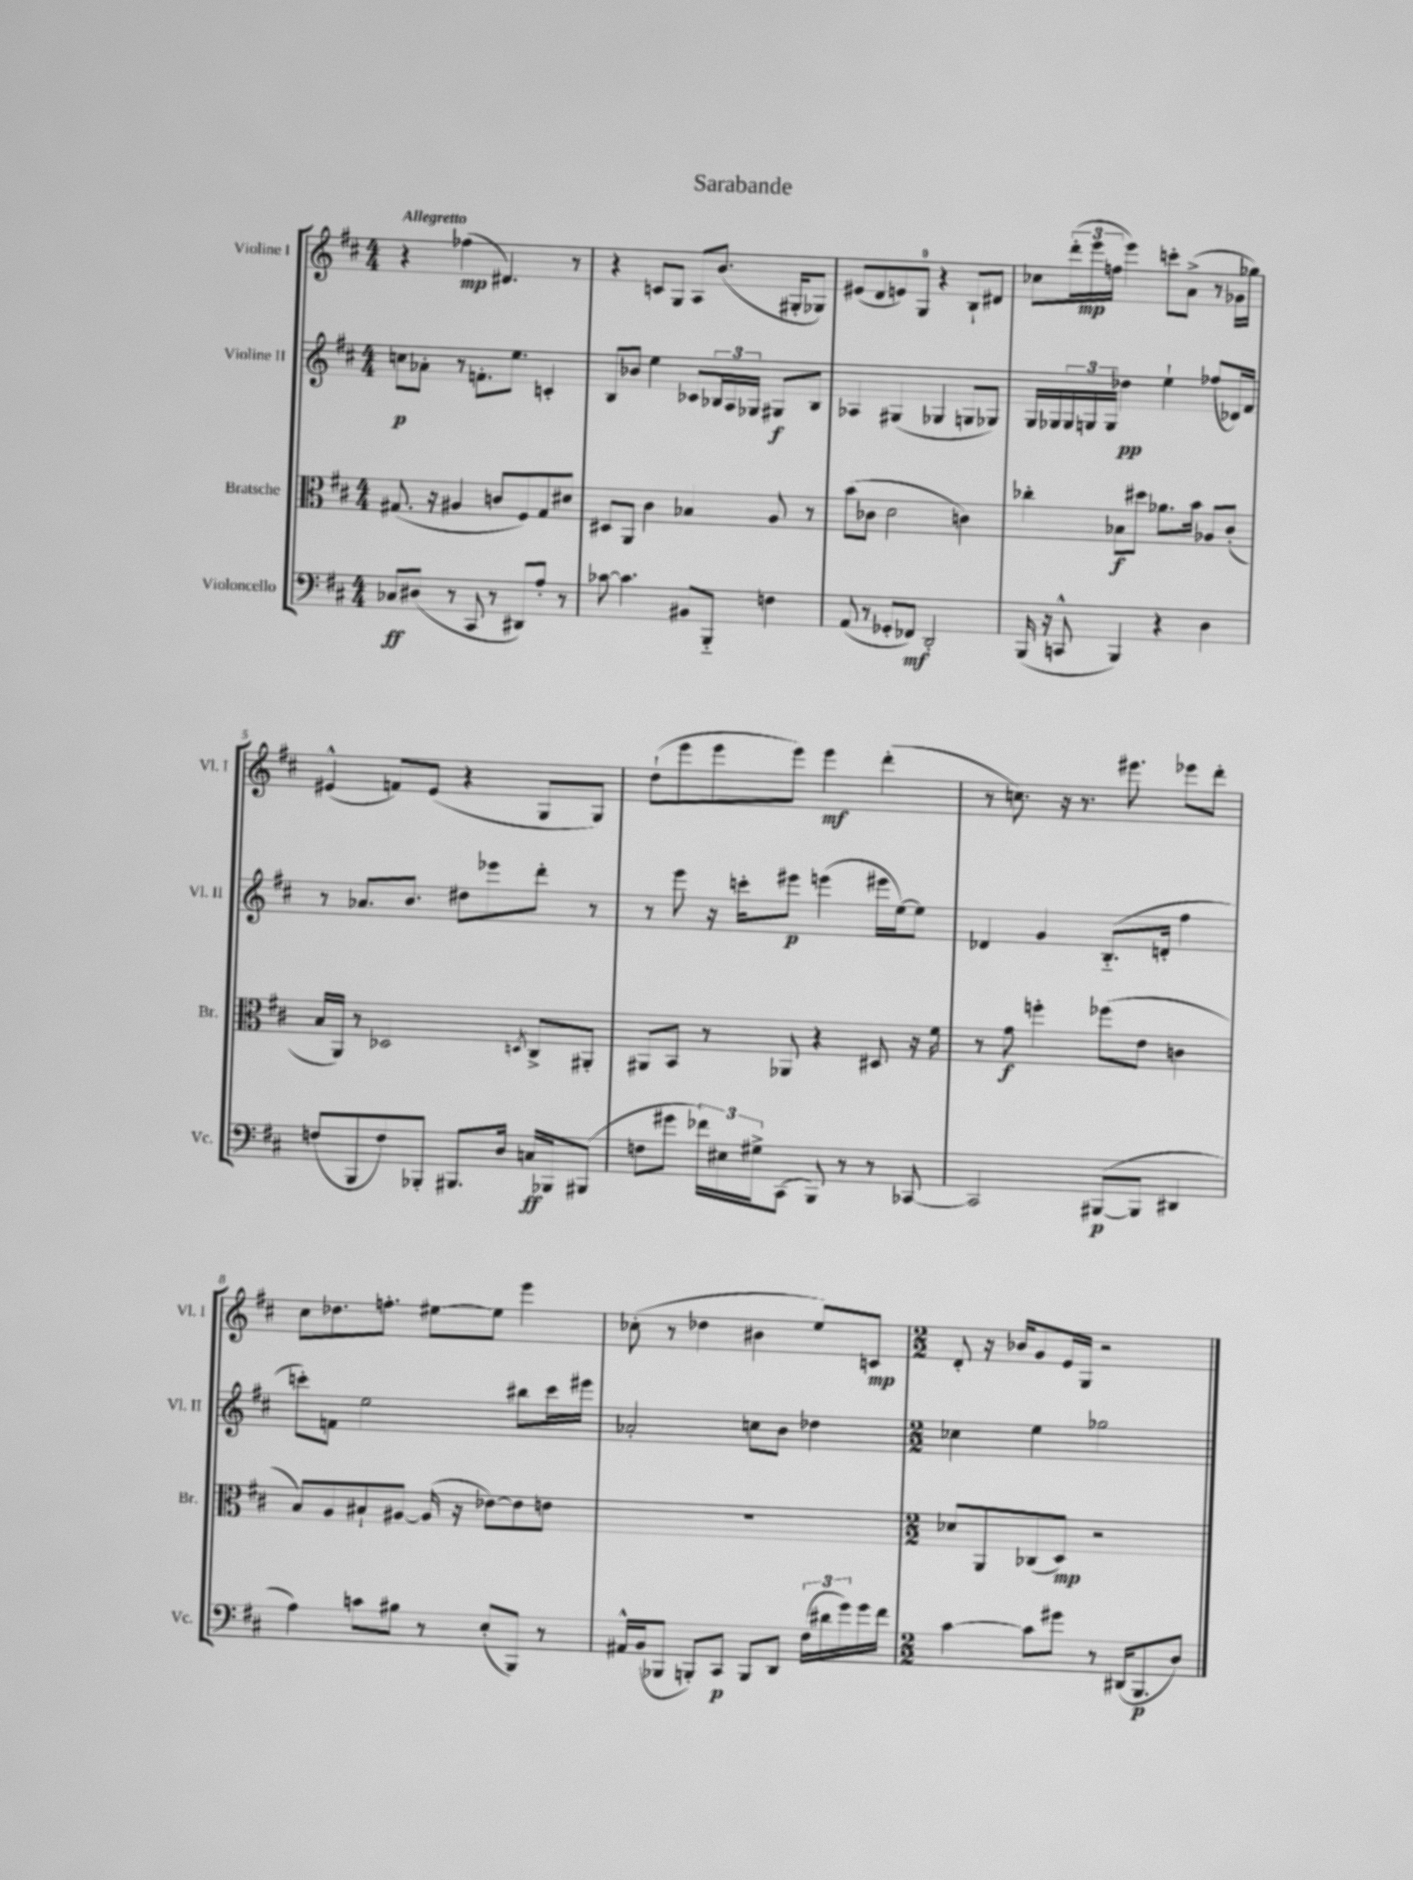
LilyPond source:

\header { title = "Sarabande" }
<<
\new StaffGroup <<
\new Staff = "s0" \with { instrumentName = "Violine I" shortInstrumentName = "Vl. I" } {
    \clef treble \key d \major \numericTimeSignature \time 4/4 \tempo "Allegretto"
    r4 fes''4\mp( dis'4.) r8 |
    r4 c'8 g8 a8 b'8.( gis16-. ges8) |
    eis'8( d'8 e'8) g8-0 r4 b8-! dis'8 |
    ces''8 \tuplet 3/2 { d'''16-.( e'''16\mp f''16 } e'''4) c'''8-. a'8->( r8 ges'16 ges''16) |
    eis'4-^( f'8) eis'8( r4 g8 g8) |
    d''8-!( e'''8 e'''8 e'''8) e'''4\mf d'''4-.( |
    r8 c''8.) r16 r8. eis'''8. ees'''8 d'''8-. |
    cis''8 des''8. f''8.-. eis''8~ eis''8 e'''4 |
    ces''8-.( r8 des''4 bis'4 e''8) c'8\mp |
    \numericTimeSignature \time 2/2 d'8-. r16 bes'16 g'8 e'16 g16 r2 \bar "|." |
}
\new Staff = "s1" \with { instrumentName = "Violine II" shortInstrumentName = "Vl. II" } {
    \clef treble \key d \major \numericTimeSignature \time 4/4
    c''8\p aes'8-. r8 f'8.-. e''8. c'4-. |
    b8 bes'8 e''4 ces'8 \tuplet 3/2 { bes16 a16 ges16 } gis8\f bes8 |
    aes4 gis4( ges4 g8 ges8) |
    g16 ges16 \tuplet 3/2 { ges16 g16 g16 } des''4\pp e''4-! fes''8( des'16) fis'16 |
    r8 aes'8. b'8. dis''8 ees'''8 d'''8-. r8 |
    r8 e'''8 r16 c'''16-. eis'''8\p e'''4( eis'''16 e''16~) e''8 |
    des'4 g'4 b8.-_( d'16-. fis''4 |
    c'''8-.) f'8 e''2 bis''8 c'''16 eis'''16 |
    aes'2-. c''8 b'8 des''4 |
    \numericTimeSignature \time 2/2 ces''4 e''4 ges''2 \bar "|." |
}
\new Staff = "s2" \with { instrumentName = "Bratsche" shortInstrumentName = "Br." } {
    \clef alto \key d \major \numericTimeSignature \time 4/4
    gis8.( r16 ais4 c'8 fis8) gis8 dis'8 |
    dis8 a,8 cis'4 bes4 a8 r8 |
    b'8( ces'8 d'2 c'4) |
    ces''4-. bes8\f dis''8 aes'8. b'16 aes8 cis'8-.( |
    b16 a,16) r8 des2 \acciaccatura { d8 } cis8-> ais,8-. |
    ais,8 b,8 r8 aes,8 r4 dis8 r16 fis'16 |
    r8 g'8\f f''4-. fes''8( e'8 c'4 |
    b8) a8 bis8-! ais8~ ais16( r16 ees'8~) ees'8 e'8 |
    R1 |
    \numericTimeSignature \time 2/2 des'8 a,8 ces8( d8\mp) r2 \bar "|." |
}
\new Staff = "s3" \with { instrumentName = "Violoncello" shortInstrumentName = "Vc." } {
    \clef bass \key d \major \numericTimeSignature \time 4/4
    ces8\ff dis8( r8 cis,8 r8 dis,8) a8-. r8 |
    ces'8~ ces'4. bis,8 b,,8-_ f4 |
    a,8( r8 ges,8-. fes,8\mf) d,2-. |
    b,,16( r16 c,8-^ b,,4) r4 d4 |
    f8( b,,8 f8) bes,,8-. bis,,8. d16 c16\ff bes,,16 bis,,8( |
    f8 gis'8 \tuplet 3/2 { fes'16) eis16 gis16-> } cis,8( b,,8) r8 r8 ces,8~ |
    ces,2 bis,,8~\p( bis,,8 dis,4 |
    a4) c'8 bis8 r8 e8-.( b,,8) r8 |
    ais,16-^ b,16( bes,,8 b,,8-.) cis,8\p b,,8 d,8 \tuplet 3/2 { fis16( dis'16 g'16) } g'16 fis'16 |
    \numericTimeSignature \time 2/2 cis'4~ cis'8 gis'8 r8 dis,16( b,,8.\p d8) \bar "|." |
}
>>
>>
